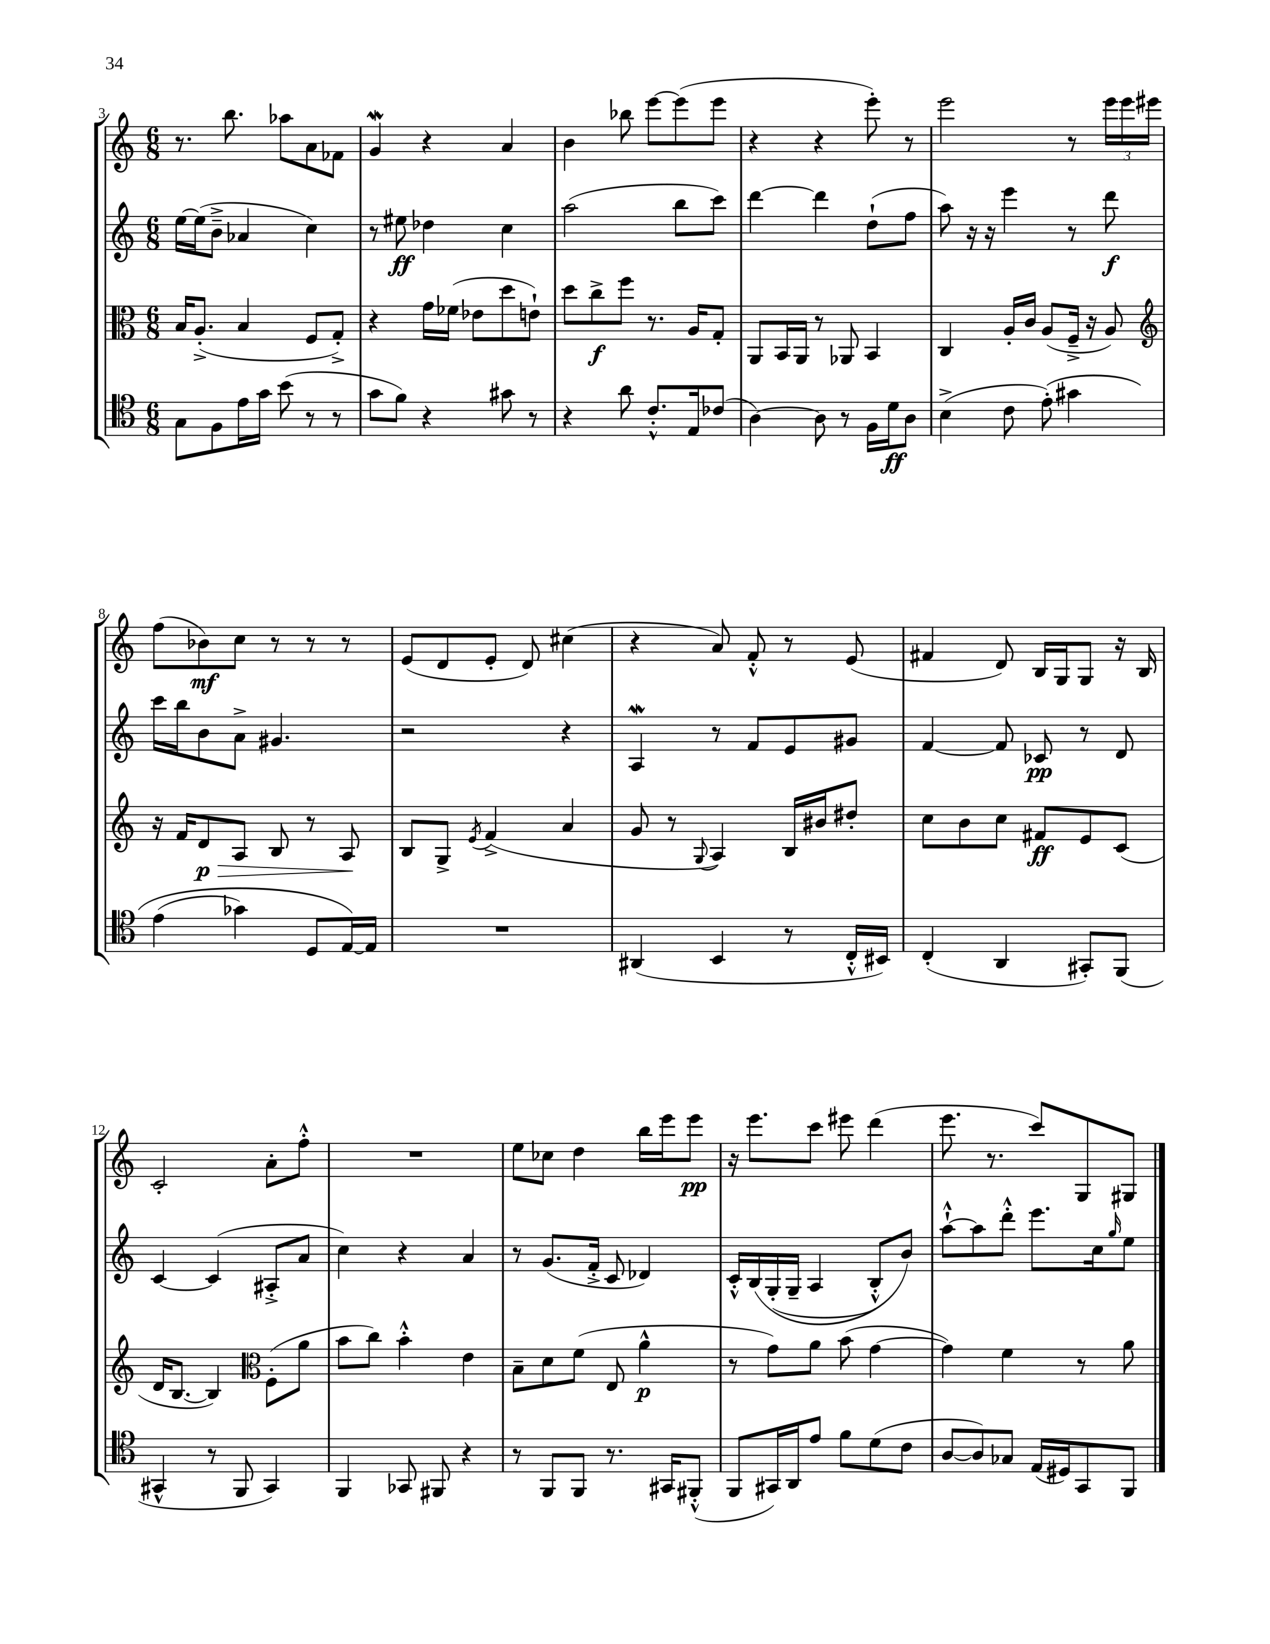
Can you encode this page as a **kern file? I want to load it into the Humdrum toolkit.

**kern	**kern	**kern	**kern
*staff4	*staff3	*staff2	*staff1
*clefC4	*clefC3	*clefG2	*clefG2
*k[]	*k[]	*k[]	*k[]
*M6/8	*M6/8	*M6/8	*M6/8
8G	16B	[16ee	8.r
.	(8.A'^	(16ee]	.
8F	.	8b~^	.
.	.	.	8.bb
16e	4B	4a-	.
16g	.	.	.
(8b	.	.	8aa-
8r	8F	4cc)	8a
8r	8G'^)	.	8f-
=	=	=	=
8g	4r	8r	4g
8f)	.	8ee#	.
4r	16g	4dd-	4r
.	(16f-	.	.
.	8e-	.	.
8g#	8dd	4cc	4a
8r	8e`)	.	.
=	=	=	=
4r	8dd	(2aa	4b
.	8cc^	.	.
8a	8ff	.	8bb-
8.c'^^	8.r	.	[8eee
.	.	8bb	(8eee]
16E	16A	.	.
(8c-	8G'	8ccc)	8eee
=	=	=	=
[4A)	8AA	[4ddd	4r
.	16BB	.	.
.	16AA	.	.
8A]	8r	4ddd]	4r
8r	8AA-	.	.
16F	4BB	(8dd`	8eee')
16d	.	.	.
8A	.	8ff	8r
=	=	=	=
(4B^	4C	8aa)	2eee
.	.	16r	.
.	.	16r	.
8c	16A'	4eee	.
.	16c	.	.
&(8e')	(8A	.	.
4g#	16F~^	8r	8r
.	16r	.	.
.	8A)	8ddd	24eee
.	.	.	24eee
.	.	.	24eee#
=	=	=	=
*	*clefG2	*	*
(4e	16r	16ccc	(8ff
.	16f	16bb	.
.	8d	8b	8b-)
4g-)	8A	8a^	8cc
.	8B	4.g#	8r
8D	8r	.	8r
[16E&)	8A	.	8r
16E]	.	.	.
=	=	=	=
2.r	8B	2r	(8e
.	8G^	.	8d
.	8qe	.	.
.	(4f^	.	8e'
.	.	.	8d)
.	4a	4r	(4cc#
=	=	=	=
(4AA#	8g	4A	4r
.	8r	.	.
.	8qqG	.	.
4BB	4A)	8r	8a)
.	.	8f	8f'^^
8r	16B	8e	8r
.	16b#	.	.
16C'^^	8dd#'	8g#	(8e
16BB#)	.	.	.
=	=	=	=
(4C'	8cc	[4f	4f#
.	8b	.	.
4AA	8cc	8f]	8d)
.	8f#	8c-	16B
.	.	.	16G
8GG#')	8e	8r	8G
(8FF	(8c	8d	16r
.	.	.	16B
=	=	=	=
4GG#^^	16d	[4c	2c'
.	[8.B	.	.
8r	4B])	(4c]	.
8FF	.	.	.
*	*clefC3	*	*
4GG#)	(8F'	8A#'^	8a'
.	8a	8a	8ff'^^
=	=	=	=
4FF	8b	4cc)	2.r
.	8cc)	.	.
8GG-	4b'^^	4r	.
8FF#	.	.	.
4r	4e	4a	.
=	=	=	=
8r	8B~	8r	8ee
8FF	8d	(8.g	8cc-
8FF	(8f	.	4dd
.	.	16f'^	.
8.r	8E	8c	.
.	4a^^	4d-)	16bb
16GG#	.	.	16eee
(8FF#'^^	.	.	8eee
=	=	=	=
8FF	8r	16c'^^	16r
.	.	&(16B	8.eee
16GG#)	8g)	(16G'	.
16AA	.	16G~	.
8e	8a	4A	8ccc
8f	(8b	.	8eee#
(8d	[4g	8B'^^)	(4ddd
8c	.	8b&)	.
=	=	=	=
[8A	4g])	[8aa`^^	8.eee
8A])	.	8aa]	.
.	.	.	8.r
8G-	4f	8ddd'^^	.
(16E	.	8.eee	8ccc)
16D#)	.	.	.
8GG	8r	.	8G
.	.	16cc	.
.	.	16qqgg	.
8FF	8a	8ee	8G#
==	==	==	==
*-	*-	*-	*-
